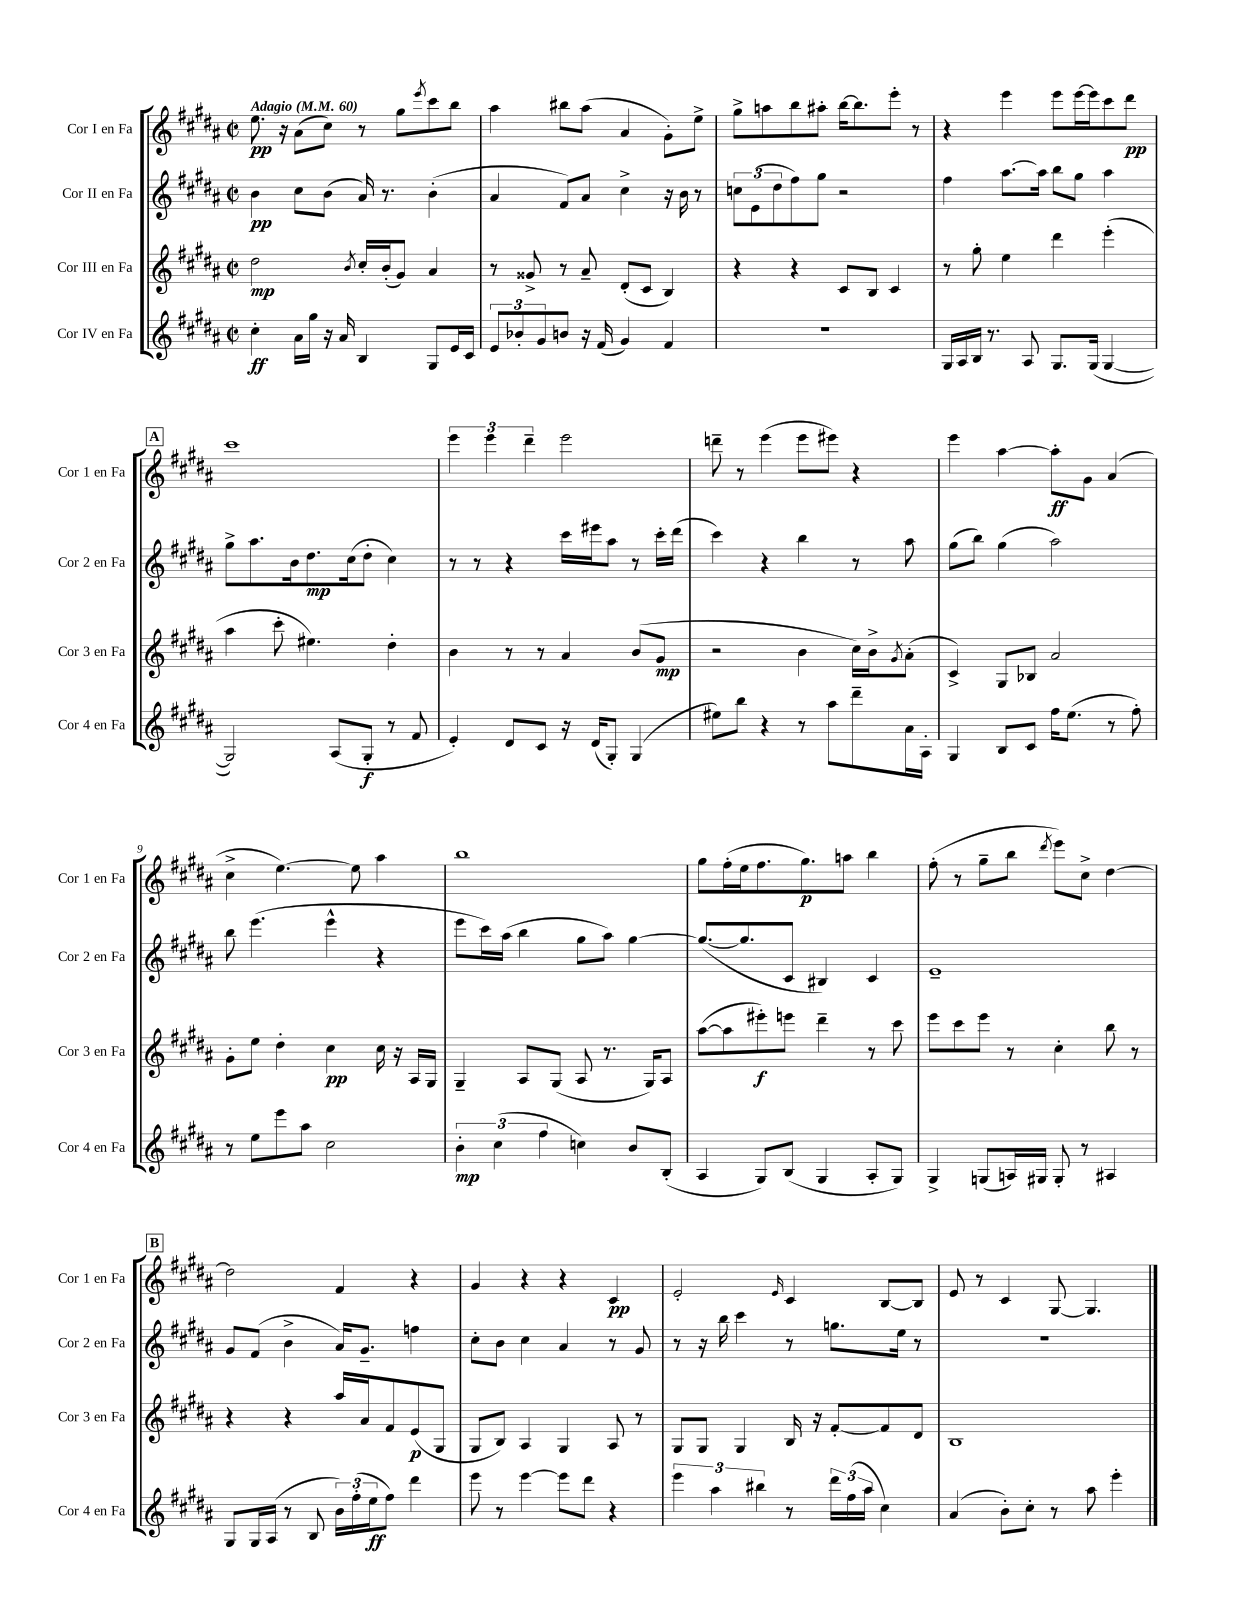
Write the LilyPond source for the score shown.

<<
\new StaffGroup <<
\new Staff = "s0" \with { instrumentName = "Cor I en Fa" shortInstrumentName = "Cor 1 en Fa" } {
    \clef treble \key b \major \defaultTimeSignature \time 2/2 \tempo "Adagio" 4 = 60
    e''8.\pp r16 ais'8( cis''8) r8 gis''8 \acciaccatura { e'''8 } cis'''8 b''8 |
    ais''4 bis''8 ais''8( ais'4 gis'8-.) e''8-> |
    gis''8-> a''8 b''8 ais''8-. b''16~ b''8. e'''8-. r8 |
    r4 e'''4 e'''8 e'''16~ e'''16 cis'''8 dis'''8\pp |
    \mark \markup { \box "A" } cis'''1 |
    \tuplet 3/2 { e'''4 e'''4 dis'''4-- } e'''2 |
    d'''8-- r8 e'''4( e'''8 eis'''8) r4 |
    e'''4 ais''4~ ais''8-.\ff gis'8 ais'4( |
    cis''4-> e''4.~) e''8 ais''4 |
    b''1 |
    gis''8 fis''16-.( e''16 fis''8. gis''8.\p) a''8 b''4 |
    fis''8-.( r8 gis''8-- b''8 \acciaccatura { dis'''8 } e'''8) cis''8-> dis''4~ |
    \mark \markup { \box "B" } dis''2 fis'4 r4 |
    gis'4 r4 r4 cis'4\pp |
    e'2-. \grace { e'16 } cis'4 b8~ b8 |
    e'8 r8 cis'4 gis8~ gis4. \bar "|." |
}
\new Staff = "s1" \with { instrumentName = "Cor II en Fa" shortInstrumentName = "Cor 2 en Fa" } {
    \clef treble \key b \major \defaultTimeSignature \time 2/2
    b'4\pp cis''8 b'8( ais'16) r8. b'4-.( |
    ais'4 fis'8) ais'8 cis''4-> r16 b'16 r8 |
    \tuplet 3/2 { c''8 e'8( dis''8 } fis''8) gis''8 r2 |
    fis''4 ais''8.~ ais''16 b''8 gis''8 ais''4 |
    \mark \markup { \box "A" } gis''8-> ais''8. b'16 dis''8.\mp cis''16( dis''8-. cis''4) |
    r8 r8 r4 cis'''16 eis'''16 ais''8 r8 cis'''16-. dis'''16( |
    cis'''4) r4 b''4 r8 ais''8 |
    gis''8( b''8) gis''4( ais''2) |
    b''8 e'''4.( e'''4-^ r4 |
    e'''8 cis'''16) ais''16( b''4 gis''8 ais''8) gis''4~ |
    gis''8.~( gis''8. cis'8 bis4) cis'4 |
    e'1-- |
    \mark \markup { \box "B" } gis'8 fis'8( b'4-> ais'16) gis'8.-- f''4 |
    cis''8-. b'8 cis''4 ais'4 r8 gis'8 |
    r8 r16 b''16 cis'''4 r8 g''8. e''16 r8 |
    R1 \bar "|." |
}
\new Staff = "s2" \with { instrumentName = "Cor III en Fa" shortInstrumentName = "Cor 3 en Fa" } {
    \clef treble \key b \major \defaultTimeSignature \time 2/2
    dis''2\mp \acciaccatura { b'8 } cis''16-. b'16-.( gis'8) ais'4 |
    r8 gisis'8-> r8 ais'8-- dis'8-.( cis'8 b4) |
    r4 r4 cis'8 b8 cis'4 |
    r8 gis''8-. e''4 dis'''4 e'''4-.( |
    \mark \markup { \box "A" } ais''4 cis'''8-. eis''4.) dis''4-. |
    b'4 r8 r8 ais'4 b'8( gis'8\mp |
    r2 b'4 cis''16) b'16-> \acciaccatura { gis'8 } ais'8-.( |
    cis'4->) gis8 bes8 ais'2 |
    gis'8-. e''8 dis''4-. cis''4\pp cis''16 r16 ais16 gis16 |
    gis4-- ais8 gis8( ais8 r8. gis16) ais8 |
    ais''8~( ais''8 eis'''8-.\f) e'''8 dis'''4-- r8 cis'''8 |
    e'''8 cis'''8 e'''8 r8 cis''4-. b''8 r8 |
    \mark \markup { \box "B" } r4 r4 ais''16 ais'16 fis'8 e'8\p( gis8 |
    gis8 b8) ais4 gis4 ais8 r8 |
    gis8 gis8 gis4 b16 r16 fis'8~-. fis'8 dis'8 |
    b1 \bar "|." |
}
\new Staff = "s3" \with { instrumentName = "Cor IV en Fa" shortInstrumentName = "Cor 4 en Fa" } {
    \clef treble \key b \major \defaultTimeSignature \time 2/2
    cis''4-.\ff ais'16 gis''16 r16 ais'16 b4 gis8 e'16 cis'16 |
    \tuplet 3/2 { e'8 bes'8-. gis'8 } b'8 r16 fis'16( gis'4) fis'4 |
    r1 |
    gis16 ais16 b16 r8. ais8 gis8. gis16( gis4~ |
    \mark \markup { \box "A" } gis2) ais8( gis8-.\f r8 fis'8 |
    e'4-.) dis'8 cis'8 r16 dis'16( gis8-.) gis4( |
    eis''8) b''8 r4 r8 ais''8 dis'''8-- ais'16 ais16-. |
    gis4 b8 cis'8 fis''16 e''8.( r8 fis''8-.) |
    r8 e''8 e'''8 ais''8 cis''2 |
    \tuplet 3/2 { b'4-.\mp cis''4( fis''4 } c''4) b'8 b8-.( |
    ais4 gis8) b8( gis4 ais8-. gis8) |
    gis4-> g8( a16) gis16 gis8-. r8 ais4 |
    \mark \markup { \box "B" } gis8 gis16 ais16( r8 b8 \tuplet 3/2 { b'16) fis''16-.( e''16\ff } fis''8) dis'''4 |
    e'''8 r8 e'''4~ e'''8 dis'''8 r4 |
    \tuplet 3/2 { e'''4 ais''4 bis''4 } r8 \tuplet 3/2 { dis'''16 fis''16( ais''16 } cis''4) |
    ais'4( b'8-.) cis''8-. r8 ais''8 e'''4-. \bar "|." |
}
>>
>>
